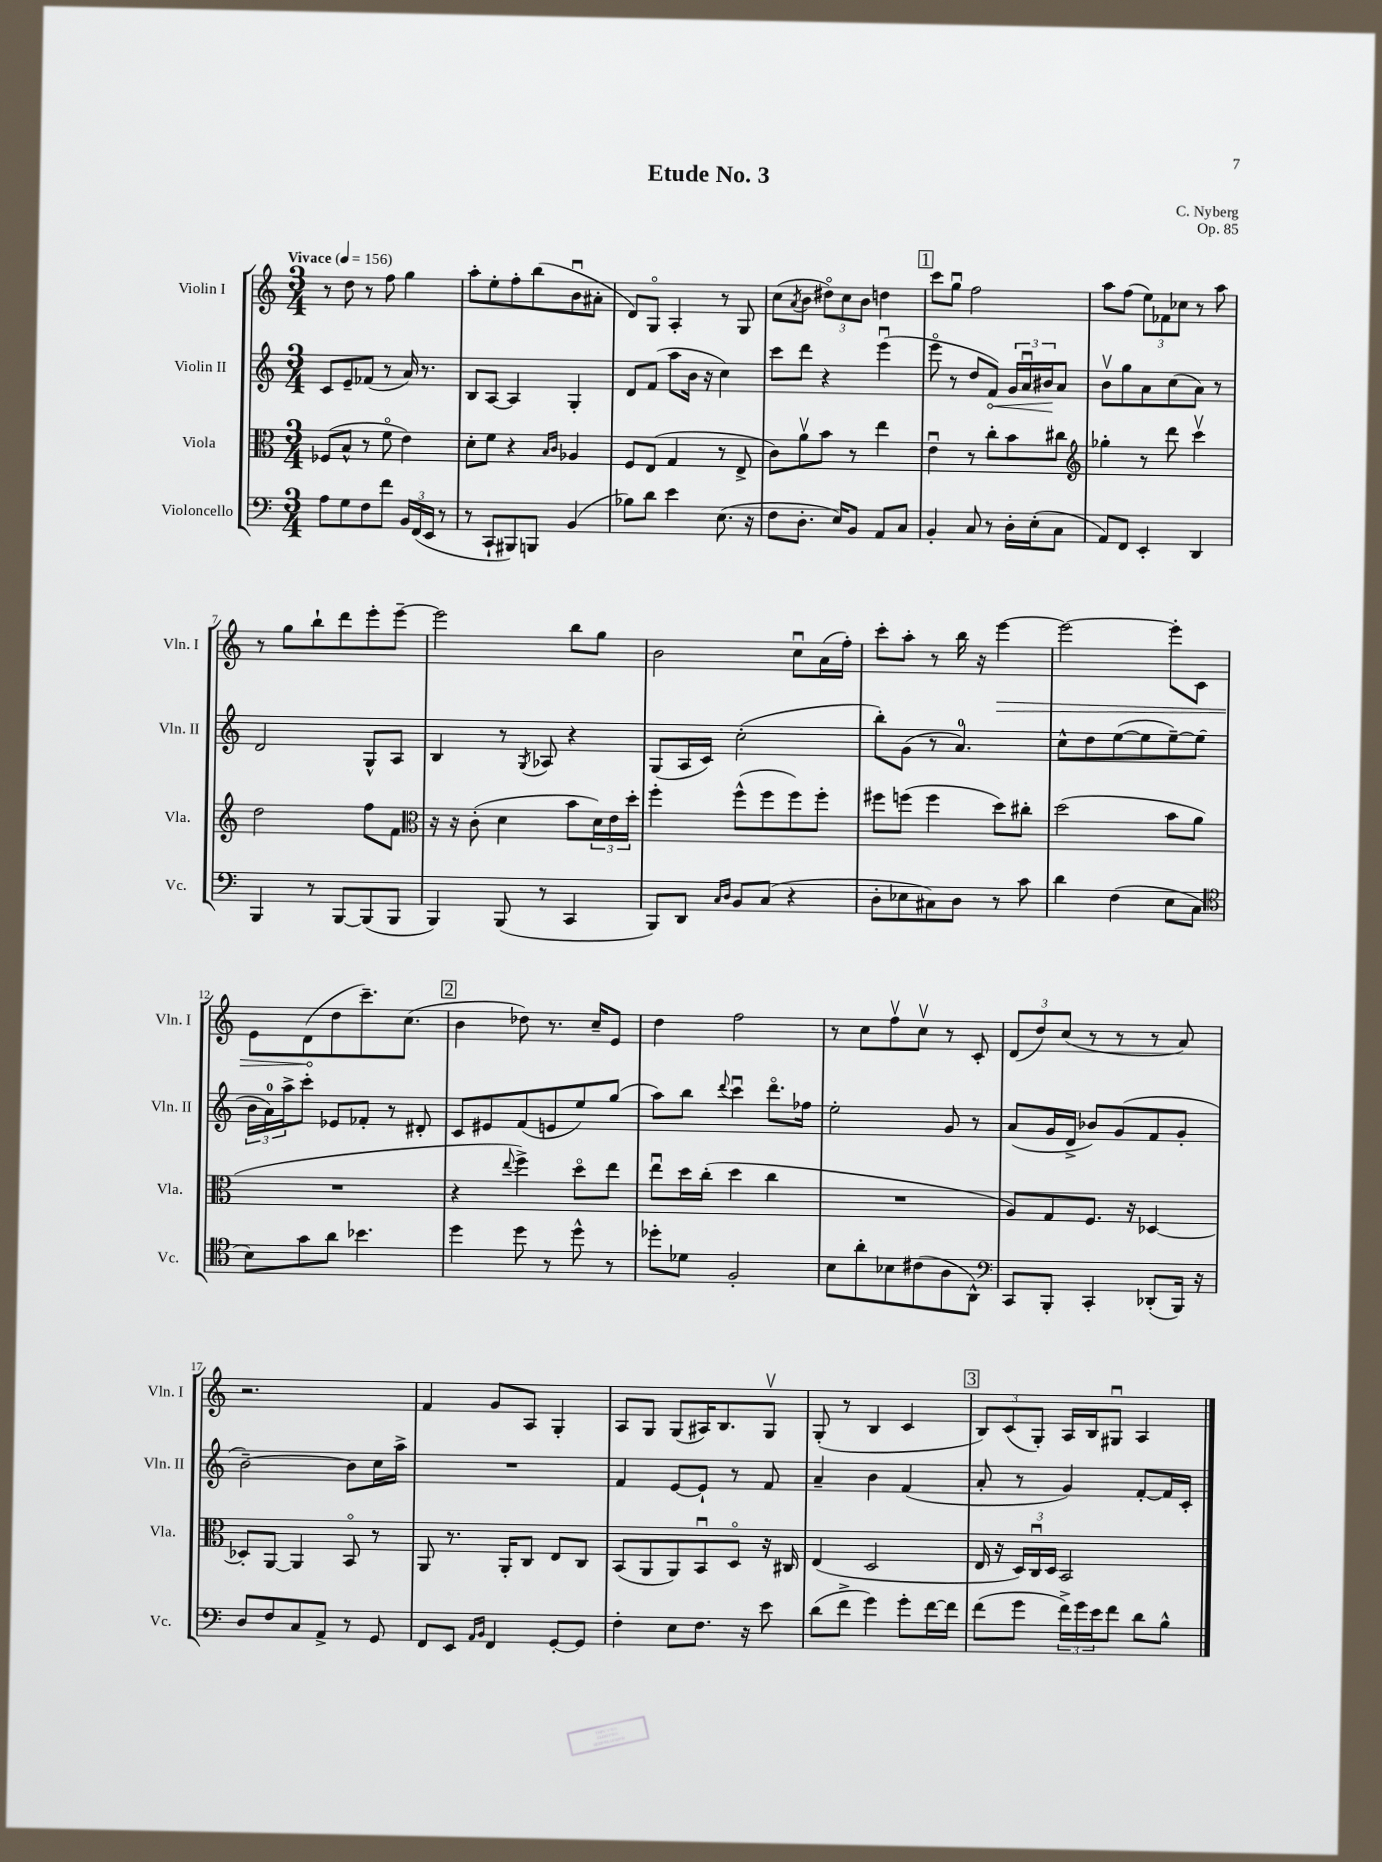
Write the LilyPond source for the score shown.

\header { title = "Etude No. 3" composer = "C. Nyberg" opus = "Op. 85" }
<<
\new StaffGroup <<
\new Staff = "s0" \with { instrumentName = "Violin I" shortInstrumentName = "Vln. I" } {
    \clef treble \key c \major \numericTimeSignature \time 3/4 \tempo "Vivace" 4 = 156
    r8 d''8 r8 f''8 g''4 |
    a''8-. e''8-. f''8-. b''8( b'8\downbow ais'8-. |
    d'8) g8\flageolet a4-. r8 g8 |
    c''8( \acciaccatura { a'8 } b'8 \tuplet 3/2 { dis''8\flageolet) c''8 b'8 } d''4 |
    \mark \markup { \box "1" } c'''8 g''8\downbow f''2 |
    a''8 f''8( \tuplet 3/2 { e''8) fes'8 ces''8 } r8 a''8 |
    r8 g''8 b''8-! d'''8 e'''8-. e'''8~-- |
    e'''2 b''8 g''8 |
    b'2 c''8\downbow a'16( f''16-.) |
    c'''8-. a''8-. r8 b''16 r16 \once \override Hairpin.circled-tip = ##t e'''4~\> |
    e'''2~ e'''8-. c'8 |
    e'8 d'8\!( d''8 c'''8.--) c''8.( |
    \mark \markup { \box "2" } b'4 des''8) r8. c''16-- e'8 |
    d''4 f''2 |
    r8 c''8 f''8\upbow c''8\upbow r8 c'8-. |
    \tuplet 3/2 { d'8( d''8) c''8( } r8 r8 r8 a'8) |
    r2. |
    f'4 g'8 a8 g4-. |
    a8 g8 g8( ais16) b8. g8\upbow |
    g8-.( r8 b4 c'4 |
    \mark \markup { \box "3" } \tuplet 3/2 { b8) c'8( g8-.) } a16 b16 gis8\downbow a4 \bar "|." |
}
\new Staff = "s1" \with { instrumentName = "Violin II" shortInstrumentName = "Vln. II" } {
    \clef treble \key c \major \numericTimeSignature \time 3/4
    c'8 e'8-- fes'8( r8 a'16) r8. |
    b8 a8~ a4 g4-. |
    d'8 f'8( a''8 b'16 r16 c''4) |
    c'''8 d'''8 r4 e'''4\downbow( |
    \mark \markup { \box "1" } e'''8\flageolet r8 d''8 \once \override Hairpin.circled-tip = ##t f'8\<) \tuplet 3/2 { g'16 a'16\downbow bis'16\! } a'8 |
    b'8\upbow g''8 a'8 c''8( a'8) r8 |
    d'2 g8-^ a8 |
    b4 r8 \acciaccatura { g8 } aes8 r4 |
    g8( a16 c'16) c''2-.( |
    b''8-.) g'8( r8 a'4.-0) |
    c''8-^ d''8 e''8~( e''8 e''8~--) e''8( |
    \tuplet 3/2 { b'16 a'16-0) a''16-> } c'''8-. ees'8 fes'8-. r8 dis'8-. |
    \mark \markup { \box "2" } c'8 eis'8 f'8( e'8 e''8) g''8( |
    a''8) b''8 \appoggiatura { d'''8 } c'''4\downbow d'''8.\flageolet fes''16 |
    e''2-. g'8 r8 |
    a'8( g'16 d'16-> bes'8) g'8( f'8 g'8-. |
    b'2~--) b'8 c''16 a''16-> |
    R2. |
    f'4 e'8~ e'8-! r8 f'8 |
    a'4-- b'4 f'4( |
    \mark \markup { \box "3" } a'8-. r8 g'4) f'8~-. f'16 c'16-. \bar "|." |
}
\new Staff = "s2" \with { instrumentName = "Viola" shortInstrumentName = "Vla." } {
    \clef alto \key c \major \numericTimeSignature \time 3/4
    fes8( b8-^ r8 f'8\flageolet e'4) |
    d'8-. f'8 r4 \grace { b16 c'16 } aes4 |
    f8 e8( g4 r8 e8-> |
    c'8) a'8\upbow b'8 r8 e''4 |
    \mark \markup { \box "1" } e'4\downbow r8 c''8-. b'8 cis''8 |
    \clef treble ges''4-. r8 d'''8 c'''4\upbow |
    d''2 f''8 f'8 |
    \clef alto r16 r16 c'8-.( d'4 b'8 \tuplet 3/2 { d'16) e'16 d''16-. } |
    f''4-. f''8-^( f''8 f''8) f''8-. |
    fis''8 f''8( f''4 d''8) cis''8-. |
    d''2( b'8 a'8 |
    R2. |
    \mark \markup { \box "2" } r4 \appoggiatura { e''8 } f''4->) d''8\flageolet e''8 |
    e''8\downbow d''16 c''16-.( d''4 c''4 |
    R2. |
    a8) g8 f8. r16 des4~ |
    des8-. a,8~ a,4 b,8\flageolet r8 |
    a,8 r8. a,16-. c8 e8 c8 |
    b,8( a,8 a,8) b,8\downbow d8\flageolet r16 cis16 |
    e4( d2 |
    \mark \markup { \box "3" } e16 r16 \tuplet 3/2 { d16) c16\downbow d16 } b,2 \bar "|." |
}
\new Staff = "s3" \with { instrumentName = "Violoncello" shortInstrumentName = "Vc." } {
    \clef bass \key c \major \numericTimeSignature \time 3/4
    a8 g8 f8 f'8 \tuplet 3/2 { b,16 f,16( e,16 } r8 |
    r8 c,8-! bis,,8) b,,8 b,4( |
    bes8) d'8 e'4 e8.( r16 |
    f8 d8.-. e16) b,8 a,8 c8 |
    \mark \markup { \box "1" } b,4-. c8 r8 d16-. e16-.( c8 |
    a,8) f,8 e,4-. d,4 |
    b,,4 r8 b,,8~ b,,8( b,,8 |
    b,,4) b,,8( r8 c,4 |
    b,,8) d,8 \grace { c16 d16 } b,8 c8( r4 |
    d8-. ees8 cis8) d8 r8 c'8 |
    d'4 f4( e8 c8 |
    \clef tenor b8) g'8 a'8 bes'4. |
    \mark \markup { \box "2" } d''4 d''8 r8 d''8-^ r8 |
    des''8-. des'8 f2-. |
    b8 a'8-. bes8 cis'8( a8 a,8-^) |
    \clef bass c,8 b,,8-. c,4-. des,8-.( b,,16) r16 |
    d8 f8 c8 a,8-> r8 g,8 |
    f,8 e,8 \grace { a,16 b,16 } f,4 g,8~-. g,8 |
    f4-. e8 f8. r16 e'8 |
    d'8( f'8-> g'4) g'8-. f'16~ f'16 |
    \mark \markup { \box "3" } f'8( g'8 \tuplet 3/2 { f'16->) g'16 e'16 } f'8 d'8 b8-^ \bar "|." |
}
>>
>>
